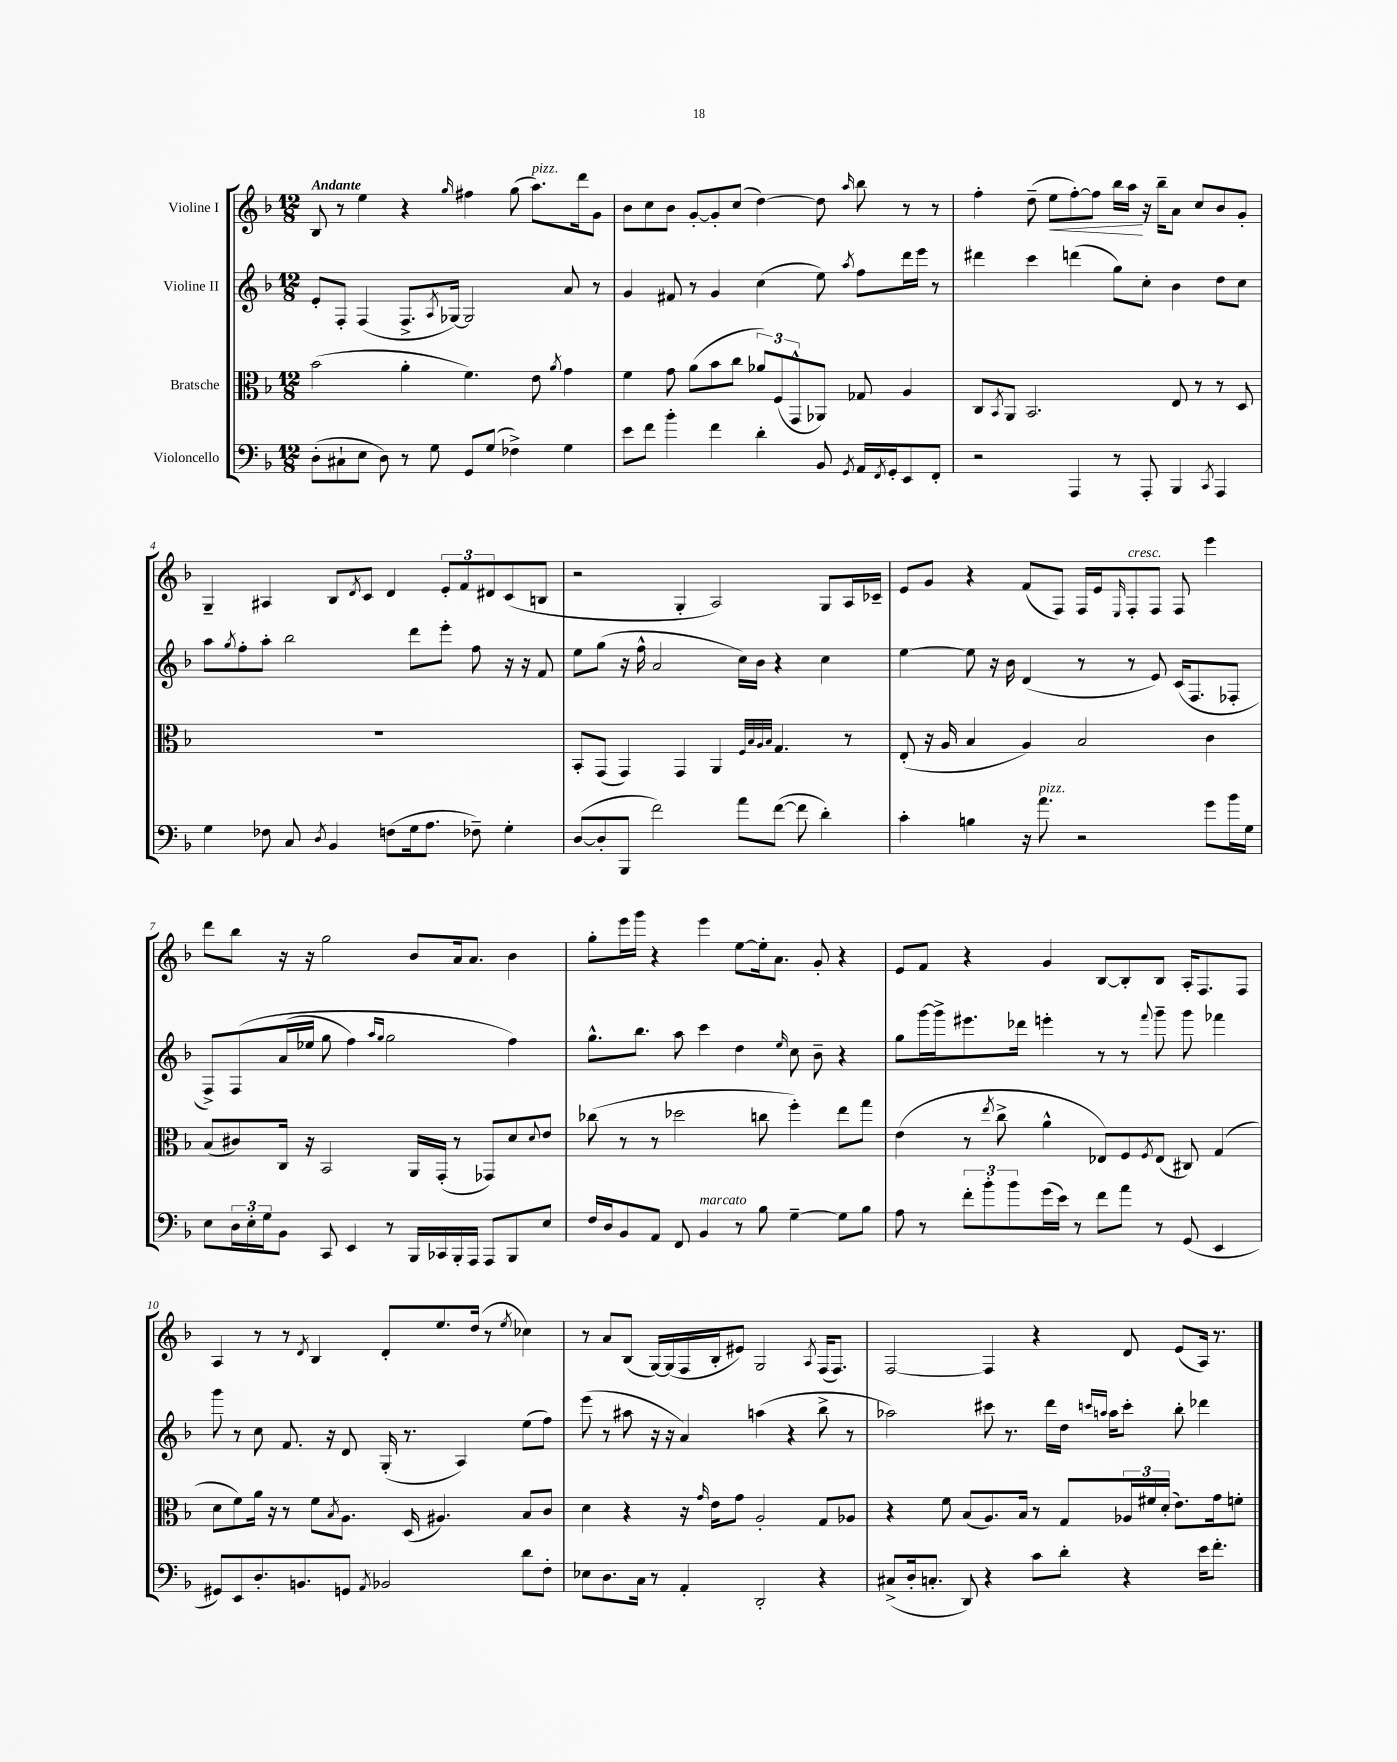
<<
\new StaffGroup <<
\new Staff = "s0" \with { instrumentName = "Violine I" } {
    \clef treble \key f \major \numericTimeSignature \time 12/8 \tempo "Andante"
    bes8 r8 e''4 r4 \grace { g''16 } fis''4 g''8( a''8.^\markup { \italic "pizz." }) d'''16 g'8 |
    bes'8 c''8 bes'8 g'8~-. g'8-. c''8( d''4~) d''8 \grace { a''16 } bes''8 r8 r8 |
    f''4-. d''8--( e''8\< f''8~-.) f''8 bes''16 a''16\! r16 bes''16-- a'8 c''8 bes'8 g'8-. |
    g4-- ais4 bes8 \acciaccatura { d'8 } c'8 d'4 \tuplet 3/2 { e'8-. f'8 dis'8 } c'8( b8 |
    r2 g4-. a2) g8 a16 ces'16-- |
    e'8 g'8 r4 f'8( f8) f16 e'16 \grace { e16 } f8-.^\markup { \italic "cresc." } f8 f8 e'''4 |
    d'''8 bes''8 r16 r16 g''2 bes'8 a'16 a'8. bes'4 |
    g''8-. e'''16 g'''16 r4 e'''4 e''8~ e''16-. a'8. g'8-. r4 |
    e'8 f'8 r4 g'4 bes8~ bes8-. bes8 a16-. f8. f8 |
    a4 r8 r8 \acciaccatura { d'8 } bes4 d'8-. e''8. d''16( r8 \acciaccatura { e''8 } ces''4) |
    r8 a'8 bes8( g16~) g16( f16 bes16-. eis'8) g2 \acciaccatura { a8 } f16( f8.) |
    f2~ f4 r4 d'8 e'8( a16) r8. \bar "|." |
}
\new Staff = "s1" \with { instrumentName = "Violine II" } {
    \clef treble \key f \major \numericTimeSignature \time 12/8
    e'8-. f8-. f4( f8.-> \acciaccatura { a8 } ges16~) ges2 a'8 r8 |
    g'4 fis'8 r8 g'4 c''4( e''8) \acciaccatura { a''8 } f''8 d'''16 e'''16 r8 |
    dis'''4 c'''4 d'''4( g''8) c''8-. bes'4 d''8 c''8 |
    a''8 \acciaccatura { g''8 } f''8-. a''8-. bes''2 d'''8 e'''8-. f''8 r16 r16 f'8 |
    e''8 g''8( r16 f''16-^ a'2 c''16) bes'16 r4 c''4 |
    e''4~ e''8 r16 bes'16 d'4( r8 r8 e'8) c'16( f8. fes8-. |
    f8->) f8\( a'16( ees''16 g''8 f''4) \grace { a''16 g''16 } g''2 f''4\) |
    g''8.-^ bes''8. a''8 c'''4 d''4 \grace { e''16 } c''8 bes'8-- r4 |
    g''8 g'''16~ g'''16-> eis'''8. des'''16 e'''4-. r8 r8 \appoggiatura { f'''8 } g'''8-- g'''8 fes'''4 |
    g'''8 r8 c''8 f'8. r16 d'8 g16-.( r8. a4) e''8( f''8) |
    e'''8( r8 ais''8 r16 r16 a'4) a''4( r4 bes''8-> r8 |
    aes''2) cis'''8 r8. d'''16 d''16 \grace { c'''16 a''16 } a''16 c'''8-. bes''8-. des'''4 \bar "|." |
}
\new Staff = "s2" \with { instrumentName = "Bratsche" } {
    \clef alto \key f \major \numericTimeSignature \time 12/8
    bes'2( a'4-. f'4.) e'8 \acciaccatura { a'8 } g'4 |
    f'4 g'8 a'8( bes'8 c''8 \tuplet 3/2 { aes'8) f8( g,8-^ } aes,8) ges8 a4 |
    c8 \acciaccatura { bes,8 } a,8 bes,2. e8 r8 r8 d8 |
    R1. |
    bes,8-. g,8( g,4) g,4 a,4 \grace { f32 bes32 a32 bes32 } g4. r8 |
    e8-.( r16 a16 bes4 a4) bes2 c'4 |
    bes8( cis'8) c16 r16 bes,2 a,16 g,16-.( r8 ges,8) d'8 \appoggiatura { d'8 } e'8 |
    ces''8( r8 r8 des''2 c''8 f''4-.) e''8 g''8 |
    e'4( r8 \acciaccatura { e''8 } c''8-> a'4-^ ees8) f8 \acciaccatura { f8 } ees8( cis8) g4( |
    d'8 f'8) a'16 r16 r8 f'8 \acciaccatura { bes8 } a8. d16( ais4.) bes8 c'8 |
    d'4 r4 r16 \grace { g'16 } e'16 g'8 a2-. g8 aes8 |
    r4 f'8 bes8( a8.) bes16 r8 g8 \tuplet 3/2 { aes16 fis'16 d'16-.( } e'8.) g'16 f'8-. \bar "|." |
}
\new Staff = "s3" \with { instrumentName = "Violoncello" } {
    \clef bass \key f \major \numericTimeSignature \time 12/8
    d8-.( cis8-! e8 d8) r8 g8 g,8 g8( fes4->) g4 |
    e'8 f'8 bes'4-. f'4 d'4-. bes,8 \acciaccatura { g,8 } a,16 \acciaccatura { f,8 } g,16-. e,8 f,8-. |
    r2 a,,4 r8 a,,8-. bes,,4 \acciaccatura { c,8 } a,,4 |
    g4 fes8 c8 \acciaccatura { d8 } bes,4 f8( g16 a8. fes8--) g4-. |
    d8~( d8-. bes,,8 f'2) a'8 f'8~( f'8 d'4-.) |
    c'4-. b4 r16 a'8.^\markup { \italic "pizz." } r2 g'8 bes'16 g16 |
    e8 \tuplet 3/2 { d16 e16-. g16 } bes,8 c,8 e,4 r8 bes,,16 ces,16 bes,,16-. a,,16 a,,8 bes,,8 e8 |
    f16 d16 bes,8 a,8 f,8 bes,4^\markup { \italic "marcato" } r8 bes8 g4~-- g8 bes8 |
    a8 r8 \tuplet 3/2 { f'8-. bes'8-. bes'8 } g'16( e'16) r8 f'8 a'8 r8 g,8( e,4 |
    gis,8) e,8 d8.-. b,8. g,8 \acciaccatura { a,8 } bes,2 d'8 f8-. |
    ees8 d8. c16 r8 a,4-. d,2-. r4 |
    cis8->( d16-. c8.-. d,8) r4 c'8 d'8-. r4 e'16 f'8.-. \bar "|." |
}
>>
>>
